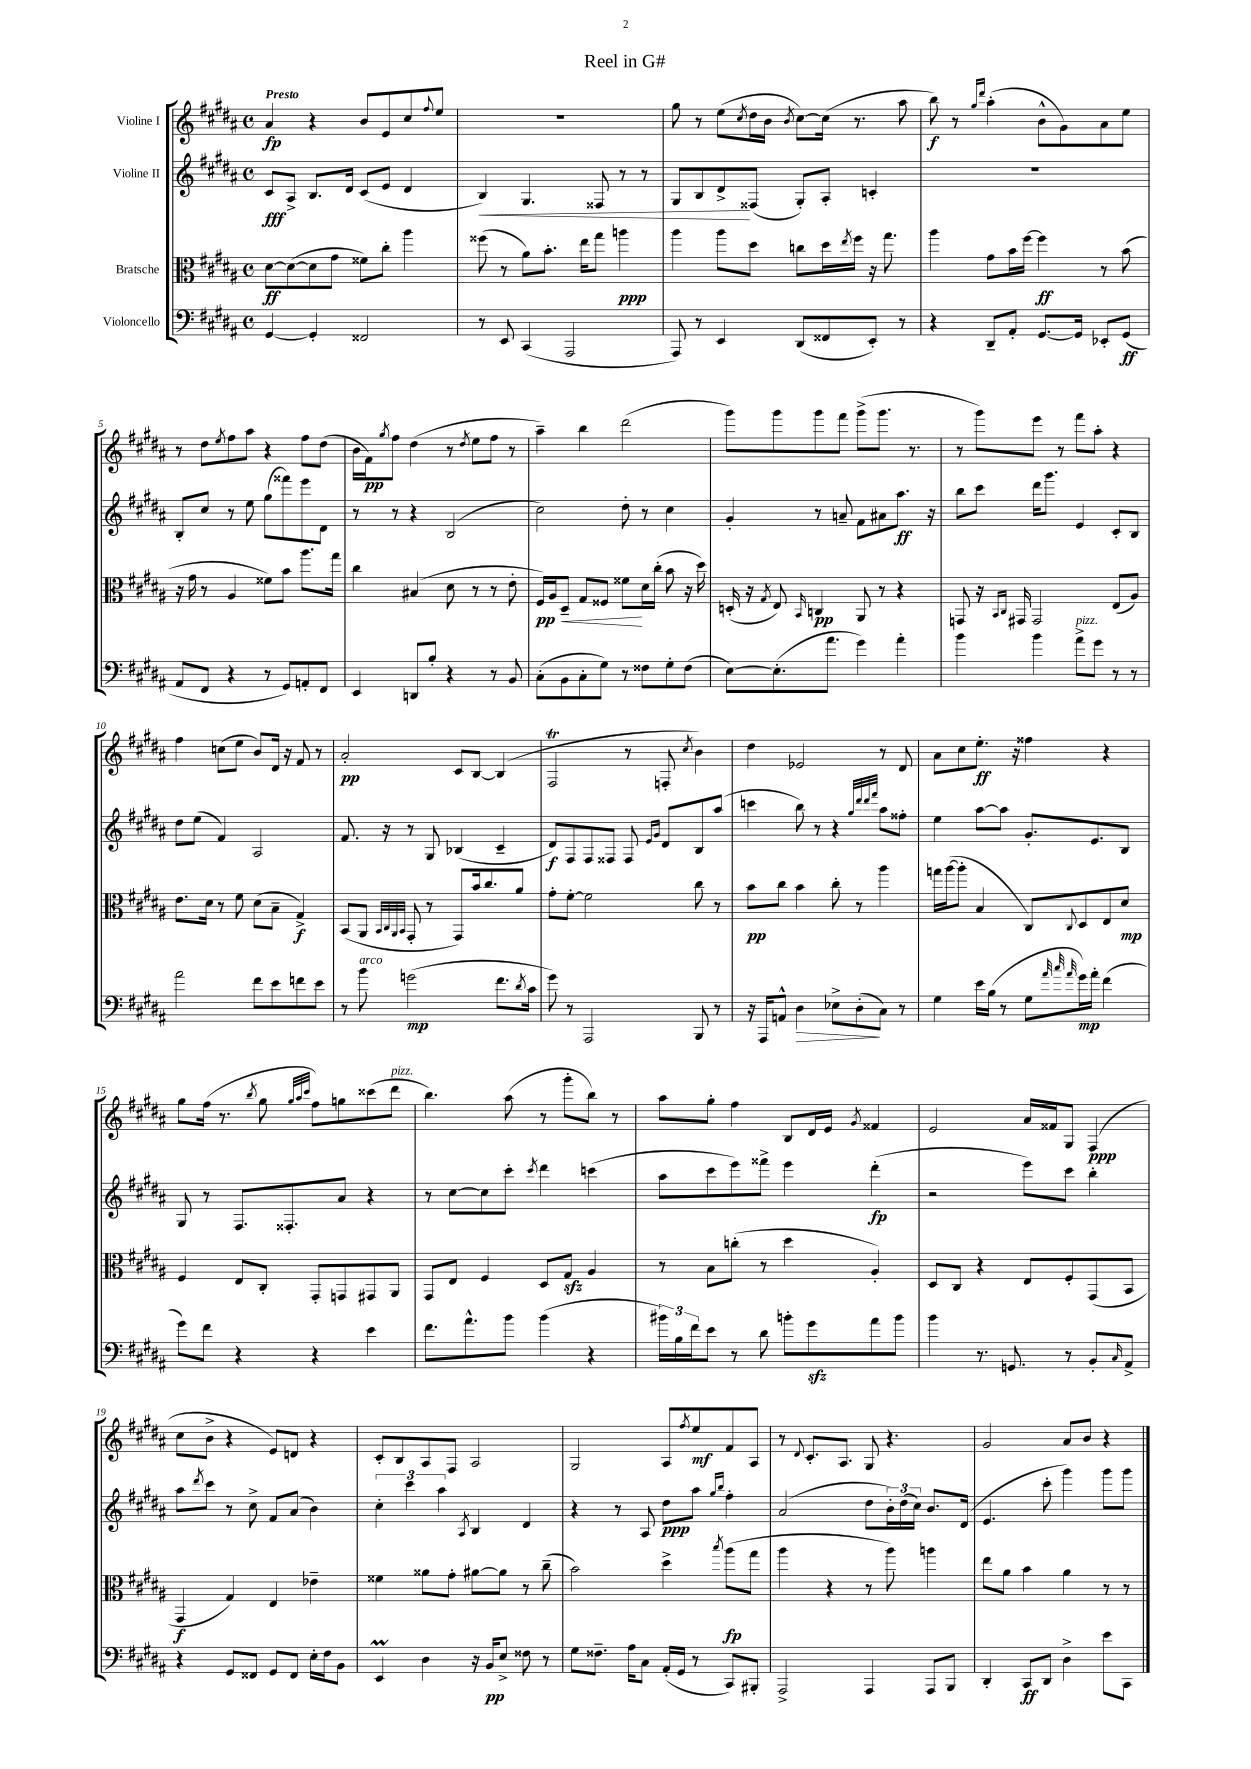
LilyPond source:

\header { title = "Reel in G#" }
<<
\new StaffGroup <<
\new Staff = "s0" \with { instrumentName = "Violine I" } {
    \clef treble \key b \major \defaultTimeSignature \time 4/4 \tempo "Presto"
    ais'4\fp r4 b'8 e'8 cis''8 \appoggiatura { fis''8 } e''8 |
    R1 |
    gis''8 r8 e''8( \acciaccatura { cis''8 } dis''16 b'16 \acciaccatura { b'8 } cis''8~) cis''16( r8. ais''8 |
    b''8\f) r8 \grace { gis''16 dis'''16 } ais''4-.( b'8-^ gis'8) ais'8 e''8 |
    r8 dis''8 \acciaccatura { e''8 } fis''8 ais''8 r4 fis''8 dis''8( |
    b'16 fis'16\pp) \acciaccatura { gis''8 } fis''8 dis''4( r8 \acciaccatura { dis''8 } e''8 fis''8 r8 |
    ais''4--) b''4 dis'''2( |
    gis'''8) gis'''8 gis'''8 fis'''8 gis'''8->( gis'''8. r8. |
    r8 gis'''8) e'''8 r8 fis'''8 ais''8-. r4 |
    fis''4 c''8( e''8 b'8) dis'16 r16 fis'8 r8 |
    ais'2-.\pp cis'8 b8~ b4( |
    fis2\trill r8 f8-. \acciaccatura { cis''8 } b'4) |
    dis''4 ees'2 r8 dis'8 |
    ais'8 cis''8 e''8.-.\ff r16 fisis''4 r4 |
    gis''8 fis''16( r8. \acciaccatura { b''8 } gis''8 \grace { gis''32 ais''32 cis'''32 } fis''8) g''8 cisis'''8( dis'''8^\markup { \italic "pizz." } |
    b''4.) ais''8( r8 gis'''8-. b''8) r8 |
    ais''8 gis''8-. fis''4 b8 dis'16 e'16 \acciaccatura { gis'8 } fisis'4 |
    e'2 ais'16 fisis'16 gis8 fis4\ppp( |
    cis''8 b'8-> r4 e'8) d'8 r4 |
    cis'8-. b8 ais8 fis8 ais2 |
    gis2 ais8 \acciaccatura { fis''8 } e''8\mf fis'8 ais8 |
    r8 \appoggiatura { dis'8 } cis'8.-. ais8. gis8 r4. |
    gis'2 ais'8 b'8 r4 \bar "|." |
}
\new Staff = "s1" \with { instrumentName = "Violine II" } {
    \clef treble \key b \major \defaultTimeSignature \time 4/4
    cis'8\fff ais8-> b8. dis'16 cis'8( e'8 dis'4 |
    b4\<) gis4. fisis8 r8 r8 |
    gis8 b8 dis'8->\! fisis8( gis8-.) ais8-. c'4-. |
    R1 |
    b8-. cis''8 r8 e''8 gis''8( fisis'''8) e'''8 dis'8 |
    r8 r8 r4 b2( |
    cis''2) dis''8-. r8 cis''4 |
    gis'4-. r8 a'8-- fis'8 ais'8 ais''8.\ff r16 |
    b''8 cis'''8 dis'''16 gis'''8. e'4 cis'8-. b8 |
    dis''8 e''8( fis'4) ais2 |
    fis'8. r16 r8 gis8 bes4( cis'4-- |
    dis'8\f) fis8 fis8 fisis8 fisis8 \grace { e'16 gis'16 } dis'8 b8 ais''8( |
    c'''4 b''8) r8 r4 \grace { gis''32 dis'''32 dis'''32 fis'''32 } ais''8 fisis''8-. |
    e''4 ais''8~ ais''8 gis'8.-. e'8. b8 |
    gis8 r8 fis8. fisis8.-. ais'8 r4 |
    r8 cis''8~ cis''8 cis'''8-. \acciaccatura { cis'''8 } dis'''4 c'''4( |
    ais''8 cis'''8 e'''8) fisis'''8-> e'''4 dis'''4-.\fp( |
    r2 e'''8) cis'''8 b''4-. |
    ais''8 \acciaccatura { dis'''8 } cis'''8 r8 cis''8-> fis'8 ais'8( b'4) |
    \tuplet 3/2 { cis''4-. cis'''4 ais''4 } \acciaccatura { ais8 } b4 dis'4 |
    r4 r8 ais8 dis''8\ppp ais''8 \grace { gis''16 b''16 } fis''4-. |
    ais'2( dis''8 \tuplet 3/2 { b'16-.) dis''16( cis''16) } b'8. dis'16( |
    e'4. cis'''8-. gis'''4) gis'''8 gis'''8 \bar "|." |
}
\new Staff = "s2" \with { instrumentName = "Bratsche" } {
    \clef alto \key b \major \defaultTimeSignature \time 4/4
    dis'8~\ff dis'8~( dis'8 gis'8 fisis'8) cis''8-. ais''4 |
    fisis''8( r8 ais'8) b'8.-. e''16 gis''8 a''4\ppp |
    ais''4 ais''8 dis''8 c''8 dis''16 \acciaccatura { e''8 } fis''16 r16 gis''8. |
    ais''4 gis'8 b'16 fis''16~ fis''4\ff r8 b'8( |
    r16 gis'16 r8 ais4 fisis'8) b'8 ais''8. gis''16 |
    cis''4 bis4( dis'8 r8 r8 e'8-. |
    fis16\pp) ais16 dis8--\< gis8 fisis8 fisis'8\! dis'16 cis''16-.( b'8 r16 dis''16) |
    d16-.( r16 \acciaccatura { gis8 } e8) \grace { b,16 } c4\pp ais,8 r8 r4 |
    g,8 r16 \grace { b,16 cis16 } gis,16 gis,2 e8( ais8) |
    e'8. dis'16 r8 fis'8 dis'8( b8-- gis4->\f) |
    b,8( ais,8 \grace { b,32 cis32 ais,32 b,32 } gis,8-. r8 gis,8) b'16 cis''8. ais'8 |
    gis'8-. fis'8~-. fis'2 cis''8 r8 |
    b'8\pp cis''8 b'4 cis''8-. r8 ais''4 |
    g''16 ais''16~( ais''8-. b4 cis8) \appoggiatura { cis8 } dis8 e8 dis'8\mp |
    fis4 e8 cis8-. gis,8-. g,8 gis,8 ais,8 |
    gis,8 e8 fis4 dis8 gis8\sfz ais4 |
    r8 b8 c''8-.( r8 dis''4 ais4-.) |
    dis8 cis8 r4 e8 fis8-. gis,8( b,8 |
    gis,4\f gis4) e4 ees'4-- |
    fisis'4 aisis'8 gis'8-. ais'8~ ais'8 r8 cis''8--( |
    b'2) dis''4-> \acciaccatura { b''8 } ais''8\fp( gis''8 |
    ais''4 r4 r8 ais''8) a''4 |
    e''8 ais'8 b'4 ais'4 r8 r8 \bar "|." |
}
\new Staff = "s3" \with { instrumentName = "Violoncello" } {
    \clef bass \key b \major \defaultTimeSignature \time 4/4
    gis,4~ gis,4-. fisis,2 |
    r8 e,8 cis,4( ais,,2 |
    ais,,8) r8 e,4 dis,8( fisis,8 e,8-.) r8 |
    r4 dis,8-- ais,8-. gis,8.~ gis,16 ees,8-. gis,8\ff( |
    ais,8 fis,8 r4 r8 gis,8) a,8-. fis,8 |
    e,4 d,8 b8-. r4 r8 b,8 |
    cis8-.( b,8 cis8-. gis8) r8 fisis8 gis8-. fisis8( |
    e8~) e8.-.( ais'8. gis'4) ais'4-. |
    b'4 b'4 ais'8->^\markup { \italic "pizz." } gis'8 r8 r8 |
    ais'2 fis'8 e'8 f'8 e'8 |
    r8 b'8^\markup { \italic "arco" } g'2\mp( fis'8. \acciaccatura { dis'8 } cis'16 |
    gis'8) r8 ais,,2 b,,8 r8 |
    r16 ais,,16 a,8-^ dis4\> ees8-> dis8-.\!( cis8) r8 |
    gis4 e'16 b16( r8 gis8 \grace { ais'32 cis''32 ais'32 } gis'16\mp) ais'16-. fis'4( |
    gis'8) fis'8 r4 r4 e'4 |
    fis'8. ais'8.-^ b'8 b'4( r4 |
    \tuplet 3/2 { bis'16) b16 fis'16 } e'8 r8 dis'8 b'8-. gis'8\sfz ais'8 b'8 |
    b'4 r8. g,8. r8 b,8-. \grace { cis16 } ais,8-> |
    r4 gis,8 fisis,8 gis,8 fisis,8 e16-. fis16 b,8 |
    e,4\prall dis4 r16 b,16\pp e8-> fisis8 r8 |
    gis8 fisis8.-- ais16 cis8 ais,16-.( gis,16 r8 cis,8) bis,,8-. |
    ais,,2-> ais,,4 ais,,8 b,,8 |
    dis,4-. cis,8\ff dis,8 dis4-> e'8 cis,8 \bar "|." |
}
>>
>>
